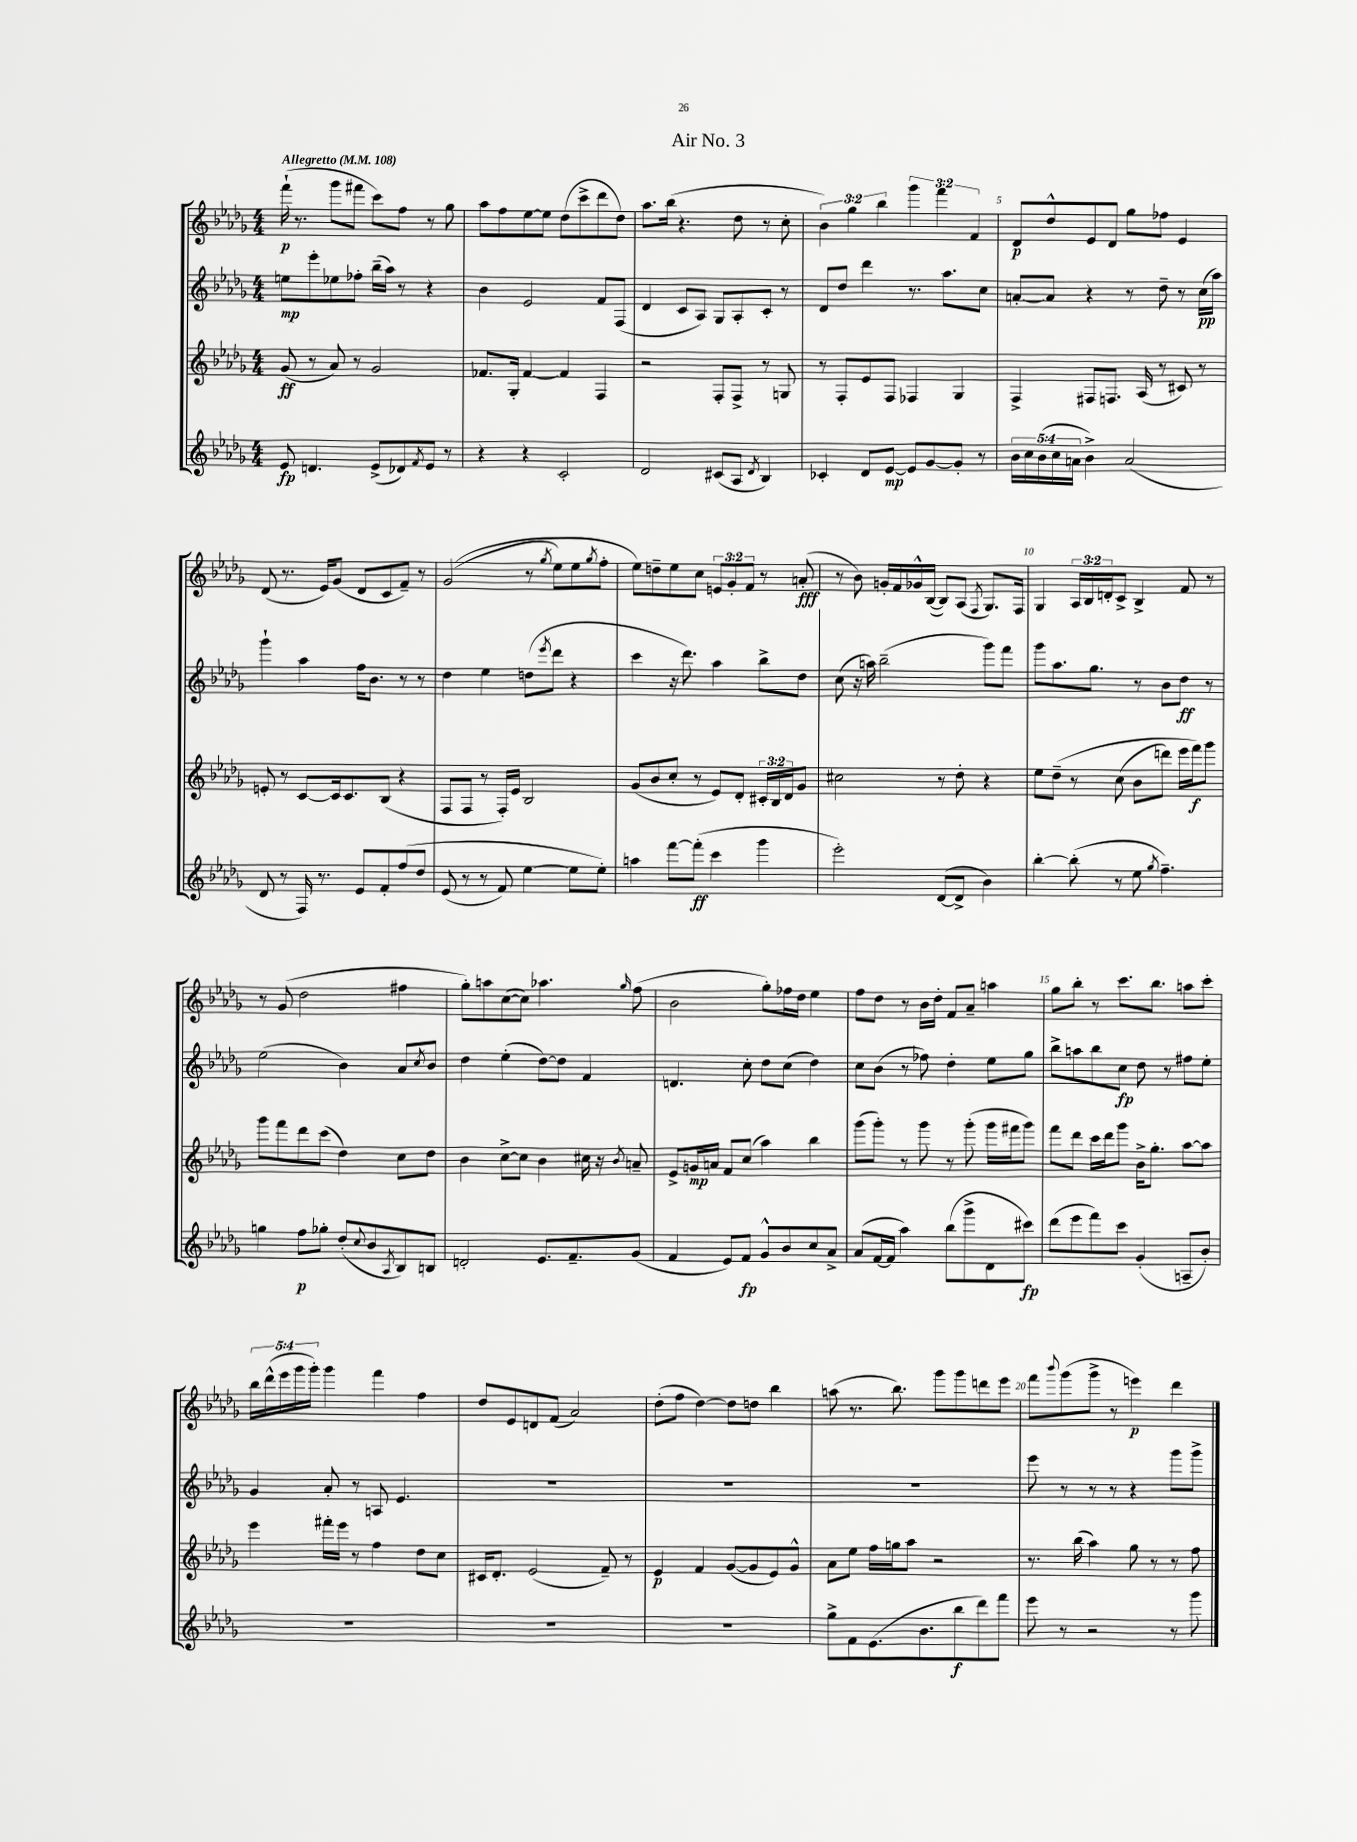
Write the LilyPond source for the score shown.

\header { title = "Air No. 3" }
<<
\new StaffGroup <<
\new Staff = "s0" {
    \clef treble \key des \major \numericTimeSignature \time 4/4 \override Staff.TupletNumber.text = #tuplet-number::calc-fraction-text \tempo "Allegretto" 4 = 108
    f'''16-!\p( r8. ges'''8 fis'''8 c'''8) f''8 r8 ges''8 |
    aes''8 f''8 ees''8~ ees''8 des''8( c'''8-> des'''8 des''8) |
    aes''8. bes''16( r4. des''8 r8 c''8-. |
    \tuplet 3/2 { bes'4) ges''4 bes''4 } \tuplet 3/2 { ges'''4 f'''4 f'4 } |
    des'8\p des''8-^ ees'8 des'8 ges''8 fes''8 ees'4 |
    des'8( r8. ees'16) ges'8( des'8 c'8 f'8--) r8 |
    ges'2(\( r8 \acciaccatura { ges''8 } ees''8) ees''8 \acciaccatura { ges''8 } f''8-. |
    ees''8\) d''8-- ees''8 c''8 \tuplet 3/2 { e'8 ges'8-. f'8 } r8 a'8-.\fff( |
    r8 bes'8) g'16-. f'16 ges'16-^ bes16~( bes8) aes8( \acciaccatura { f8 } ges8.) f16 |
    ges4 \tuplet 3/2 { aes16 bes16 d'16-. } c'8-> bes4-> f'8 r8 |
    r8 ges'8( des''2 fis''4 |
    ges''8-.) a''8 c''8~( c''8) aes''4. \grace { ges''16 } f''8( |
    bes'2 ges''8-.) fes''16 des''16 ees''4 |
    f''8 des''8 r8 bes'16 des''16-. f'8 aes'8-- a''4 |
    ges''8 bes''8-. r8 c'''8. bes''8. a''8 c'''8-. |
    \tuplet 5/4 { bes''16 des'''16-^( ees'''16 ges'''16 ges'''16-.) } ges'''4 f'''4 f''4 |
    des''8 ees'8 d'8 f'8( aes'2) |
    des''8-.( f''8 des''4~) des''8 d''8 bes''4 |
    a''8( r8. bes''8.) ges'''8 ges'''8 d'''8 ees'''8 |
    f'''8 \appoggiatura { bes'''8 } ges'''8( ges'''8-> r8 e'''4\p) des'''4 \bar "|." |
}
\new Staff = "s1" {
    \clef treble \key des \major \numericTimeSignature \time 4/4
    e''8\mp ees'''8-. ees''8 fes''8-. bes''16--( aes''16) r8 r4 |
    bes'4 ees'2 f'8 f8( |
    des'4 c'8 aes8) ges8 aes8-. c'8-. r8 |
    des'8 des''8 des'''4 r8. aes''8. c''8 |
    a'8~-. a'8 r4 r8 des''8-- r8 c''16\pp( aes''16) |
    ges'''4-! aes''4 f''16 bes'8. r8 r8 |
    des''4 ees''4 d''8( \acciaccatura { ees'''8 } des'''8 r4 |
    c'''4 r16 des'''8.) aes''4 bes''8-> des''8 |
    c''8( r16 a''16) bes''2--( ges'''8) f'''8 |
    ges'''8 aes''8. ges''8. r8 bes'8 des''8\ff r8 |
    ees''2( bes'4) aes'8 \acciaccatura { c''8 } bes'8 |
    des''4 ees''4-.( des''8~) des''8 f'4 |
    d'4. c''8-. des''8 c''8( des''4) |
    c''8 bes'8( r8 fes''8) des''4-. ees''8 ges''8 |
    bes''8-> a''8 bes''8 c''8\fp des''8 r8 fis''8 ees''8-. |
    ges'4 aes'8-. r8 a8 ees'4. |
    R1 |
    R1 |
    R1 |
    ees'''8 r8 r8 r8 r4 ges'''8 ges'''8-> \bar "|." |
}
\new Staff = "s2" {
    \clef treble \key des \major \numericTimeSignature \time 4/4 \override Staff.TupletNumber.text = #tuplet-number::calc-fraction-text
    ges'8\ff( r8 aes'8) r8 ges'2 |
    fes'8. ges16-. fes'4~ fes'4 f4 |
    r2 f8-. f8-> r8 g8 |
    r8 f8-. ees'8 f8 fes4 ges4 |
    f4-> fis8 f8. aes16( r8 cis'8) r8 |
    e'8-. r8 c'8~ c'16 c'8. bes8( r4 |
    f8 f8 r8 f16-.) ees'16 bes2 |
    ges'8( bes'8 c''8-. r8 ees'8) des'8-. \tuplet 3/2 { cis'16-. bes16 des'16 } ges'8 |
    cis''2 r8 des''8-. r4 |
    ees''8 des''8--\( r8 c''8( bes'8 d'''8) ees'''16 f'''16\f\) ges'''8 |
    ges'''8 f'''8 des'''8 c'''8( des''4) c''8 des''8 |
    bes'4 c''8~-> c''8 bes'4 cis''16 r16 \acciaccatura { bes'8 } a'8-- |
    ees'8-> g'16\mp a'16 f'8 c''8( aes''4) bes''4 |
    ges'''8( ges'''8-.) r8 ges'''8 r8 ges'''8-.( ges'''16 fis'''16 ges'''8) |
    f'''8 des'''8 c'''16 des'''16 ges'''8 bes'16-> ges''8.-. aes''8~ aes''8 |
    ees'''4 fis'''16-. ees'''16 r8 f''4 des''8 c''8 |
    cis'16 des'8.-. ees'2( f'8--) r8 |
    ees'4\p f'4 ges'8~( ges'8 ees'8) ges'8-^ |
    aes'8 ees''8 f''16 g''16 aes''8 r2 |
    r8. bes''16( aes''4) ges''8 r8 r8 f''8 \bar "|." |
}
\new Staff = "s3" {
    \clef treble \key des \major \numericTimeSignature \time 4/4 \override Staff.TupletNumber.text = #tuplet-number::calc-fraction-text
    ees'8\fp d'4. ees'8->( des'8) \acciaccatura { f'8 } ees'8 r8 |
    r4 r4 c'2-. |
    des'2 cis'8( aes8 \acciaccatura { des'8 } bes4) |
    ces'4-. des'8 ees'8~\mp ees'8 ges'8~ ges'8-. r8 |
    \tuplet 5/4 { bes'16 c''16 bes'16( c''16 a'16 } bes'4->) a'2( |
    des'8 r8 f16) r8. ees'8 f'8-. f''8\( des''8 |
    ees'8( r8 r8 f'8) ees''4~ ees''8 ees''8-.\) |
    a''4 f'''8~ f'''8-.\ff( c'''4 ges'''4 |
    ees'''2-.) des'8~( des'8-> bes'4) |
    bes''4~-. bes''8-.( r8 ees''8 \acciaccatura { ges''8 } f''4.--) |
    g''4 f''8\p ges''8-. des''8-.( \appoggiatura { c''8 } bes'8 \acciaccatura { aes8 } bes8) b8 |
    d'2-. ees'8. f'8.-- ges'8( |
    f'4 ees'8) f'8\fp ges'8-^ bes'8 c''8 aes'8-> |
    aes'8( f'16~ f'16 aes''4) bes''8( ges'''8-> des'8 cis'''8\fp) |
    des'''8( ees'''8 f'''8) c'''8 ges'4-.( a8-- bes'8-.) |
    R1 |
    R1 |
    R1 |
    ges''8-> f'8 ees'8.( bes'8. bes''8\f des'''8) f'''8 |
    ees'''8 r8 r2 r8 ges'''8 \bar "|." |
}
>>
>>
\layout { \context { \Score \override BarNumber.break-visibility = ##(#f #t #t) barNumberVisibility = #(every-nth-bar-number-visible 5) } }
